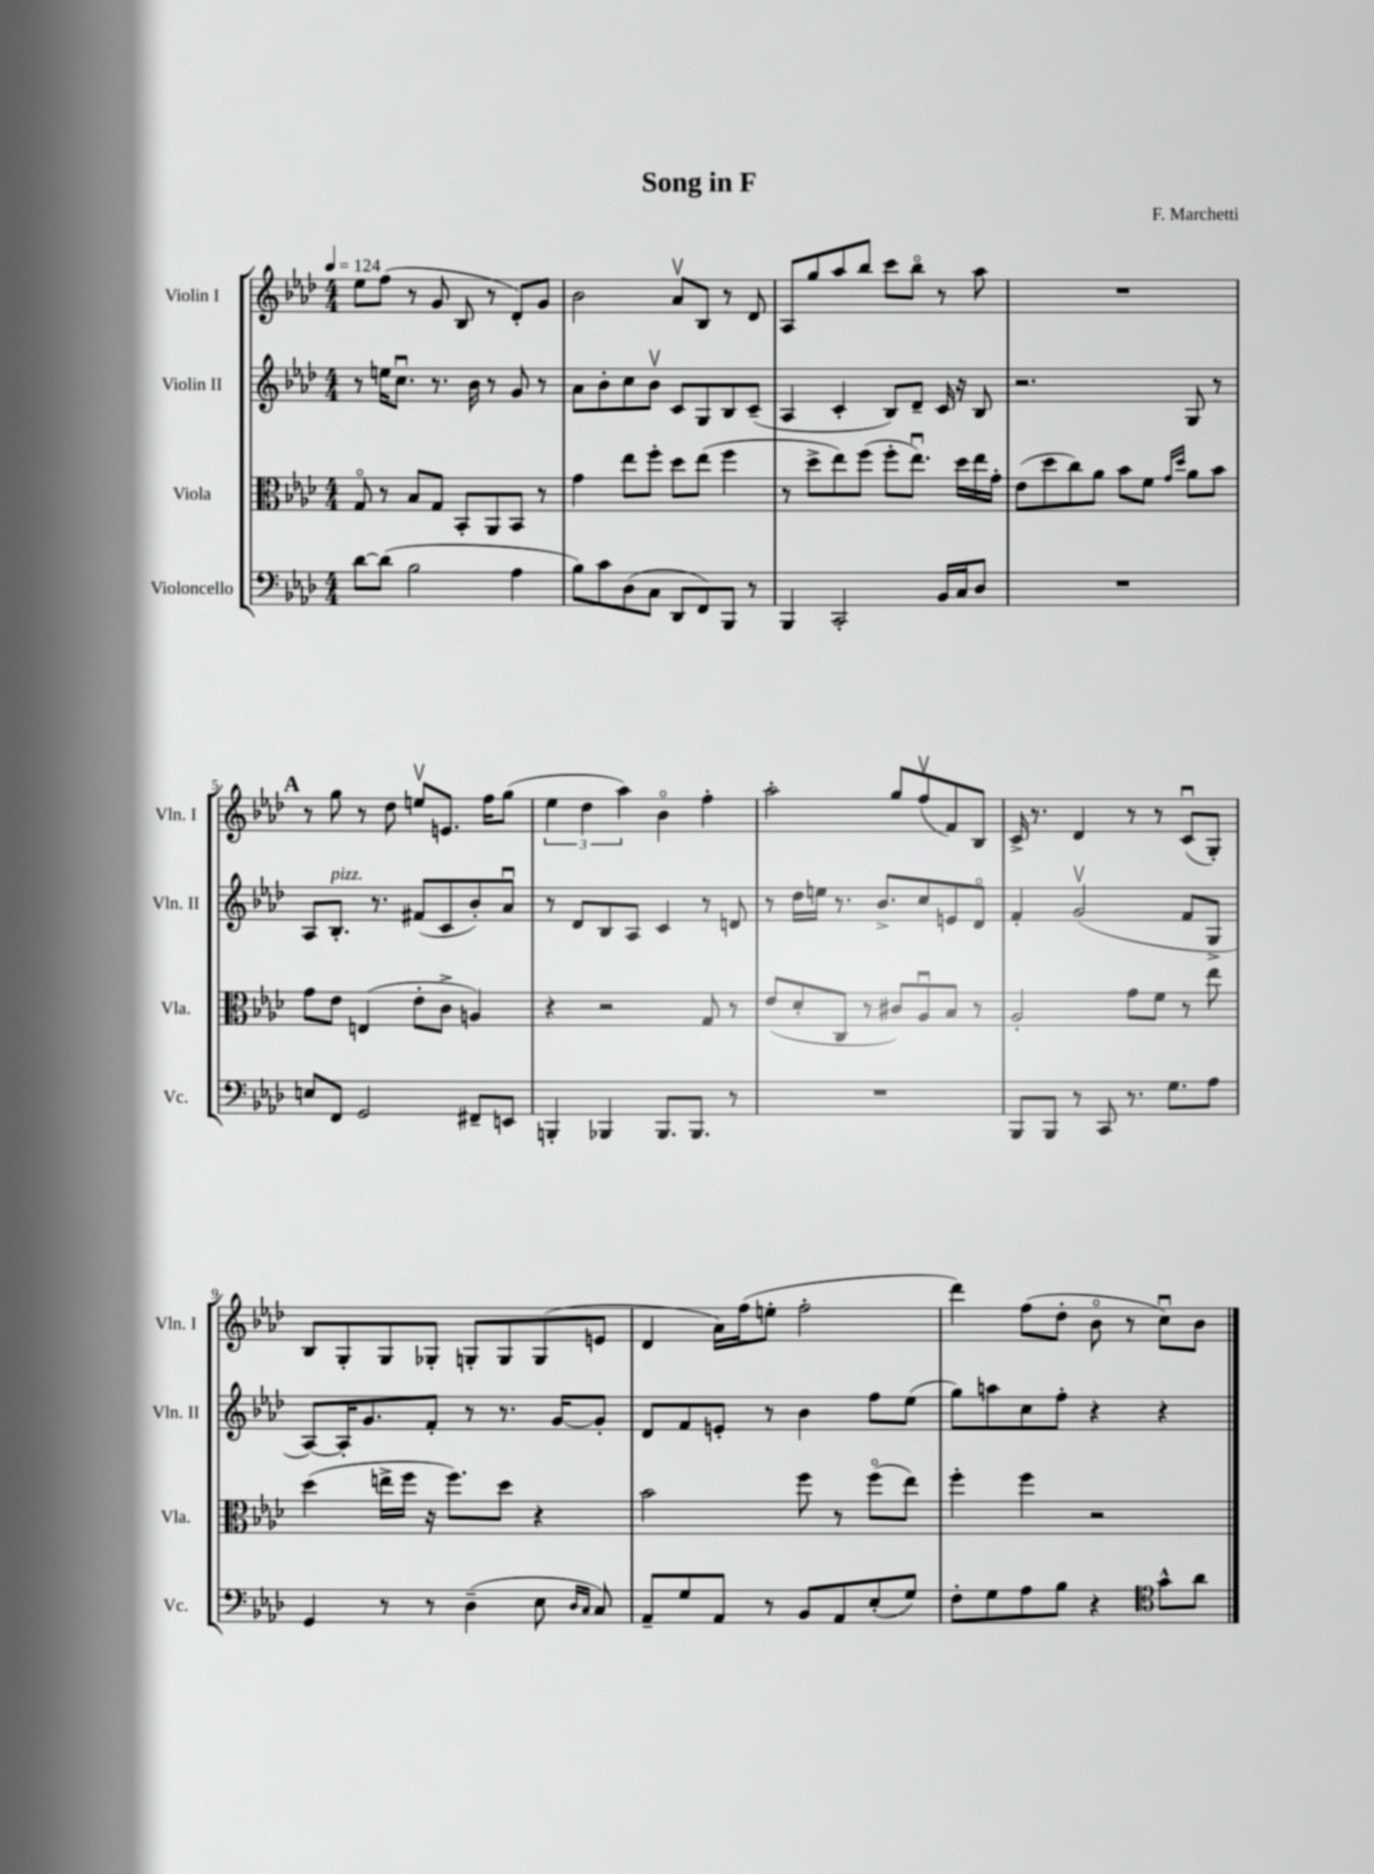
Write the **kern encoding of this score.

**kern	**kern	**kern	**kern
*staff4	*staff3	*staff2	*staff1
*clefF4	*clefC3	*clefG2	*clefG2
*k[b-e-a-d-]	*k[b-e-a-d-]	*k[b-e-a-d-]	*k[b-e-a-d-]
*M4/4	*M4/4	*M4/4	*M4/4
*MM124	*MM124	*MM124	*MM124
[8d-\L	8Go/	8r	8ee-\L
(8d-\]J	8r	16ee\LK	(8ff\J
.	.	8.ccu\J	.
2B-\	8B-/L	.	8r
.	8G/J	8.r	8g/
.	8BB-'/L	.	8B-/
.	.	16b-\	.
.	8AA-/	8r	8r
4A-\	8BB-/J	8g/	8d-'/L)
.	8r	8r	8g/J
=	=	=	=
8B-\L)	4g\	8a-\L	2b-\
8c\	.	8b-'\	.
(8D-\	8ee-\L	8cc\	.
8C\J	8ff'\J	8b-v\J	.
8DD-/L	8dd-\L	8c/L	8a-v/L
8FF/)	(8ee-\J	8G/	8B-/J
8BBB-/J	4ff\	8B-/	8r
8r	.	(8c~/J	8d-/
=	=	=	=
4BBB-/	8r	4A-/	8A-/L
.	8dd-^\L	.	8gg/
2CC'/	8ee-\)	4c'/	8aa-/
.	(8ff\J	.	8bb-/J
.	8ff'\L	8B-/L)	8ccc\L
.	8.ee-u\J)	8d-~/J	8bb-o\J
16BB-/LL	.	16c/	8r
16C/J	16dd-\LL	16r	.
8D-/J	16ee-\	8B-/	8aa-\
.	16g'\JJ	.	.
=	=	=	=
1r	(8e-\L	2.r	1r
.	8dd-\	.	.
.	8cc\)	.	.
.	8a-\J	.	.
.	8b-\L	.	.
.	8f\J	.	.
.	16qqg/LL	.	.
.	16qqdd-/JJ	.	.
.	8a-\L	8G/	.
.	8b-\J	8r	.
=	=	=	=
8E/L	8g\L	8A-/L	8r
8FF/J	8e-\J	8.B-'/J	8gg\
2GG/	(4E/	.	8r
.	.	8.r	.
.	.	.	8dd-\
.	8e-'\L	(8f#/L	8eev/L
.	8c^\J	8c/	8.e/J
8FF#~/L	4A/)	8b-'/)	.
.	.	.	16ff\LK
8EE/J	.	8a-u/J	(8gg\J
=	=	=	=
4BBB'/	4r	8r	6ee-\
.	.	8d-/L	.
.	.	.	6dd-\
4BBB-/	2r	8B-/	.
.	.	.	6aa-\)
.	.	8A-/J	.
8.BBB-/L	.	4c/	4b-o\
8.BBB-/J	.	.	.
.	8G/	8r	4ff'\
8r	8r	8d/	.
=	=	=	=
1r	(8e-/L	8r	2aa-'\
.	8d-'/	16dd-\LL	.
.	.	16ee\JJ	.
.	8C/J	8.r	.
.	8r	.	.
.	.	8.b-^/L	.
.	8c#/L)	.	8gg/L
.	8A-u/	8cc/	(8ffv/
.	8B-/J	8e/	8f/)
.	8r	8d-o/J	8B-/J
=	=	=	=
8BBB-/L	2A-'/	4f'/	16c^/
.	.	.	8.r
8BBB-/J	.	.	.
8r	.	(2gv/	4d-/
8CC/	.	.	.
8.r	8g\L	.	8r
.	8f\J	.	8r
8.G\L	.	.	.
.	8r	8f/L	(8cu/L
8A-\J	8ee-\	8G^/J	8G'/J)
=	=	=	=
4GG/	(4dd-\	[8A-/L)	8B-/L
.	.	16A-'/]K	8G'/
.	.	8.g/	.
8r	16ee^\LL	.	8G/
.	16ff\JJ	.	.
8r	16r	8f'/J	8G-'/J
.	8.ff\L)	.	.
(4D-~\	.	8r	8G'/L
.	8dd-\J	8.r	8G/
8E-\	4r	.	(8G/
.	.	[16g/LK	.
16qqD-/LL	.	.	.
16qqC/JJ	.	.	.
8C/)	.	8g'/]J	8e/J
=	=	=	=
8AA-~/L	2b-\	8d-/L	4d-/
8G/	.	8f/	.
8AA-/J	.	8e'/J	16a-\LL)
.	.	.	(16ff\J
8r	.	8r	8ee'\J
8BB-/L	8ff\	4b-\	2ff'\
8AA-/	8r	.	.
(8E-'/	(8ffo\L	8ff\L	.
8G/J)	8ee-\J)	(8ee-\J	.
=	=	=	=
8F'\L	4ff'\	8gg\L)	4ddd-\)
8G\	.	8aa\	.
8A-\	4ff\	8cc\	(8ff\L
8B-\J	.	8ff'\J	8dd-'\J
4r	2r	4r	8b-o\
.	.	.	8r
*clefC4	*	*	*
8g^^\L	.	4r	8ccu\L)
8a-\J	.	.	8b-\J
==	==	==	==
*-	*-	*-	*-
